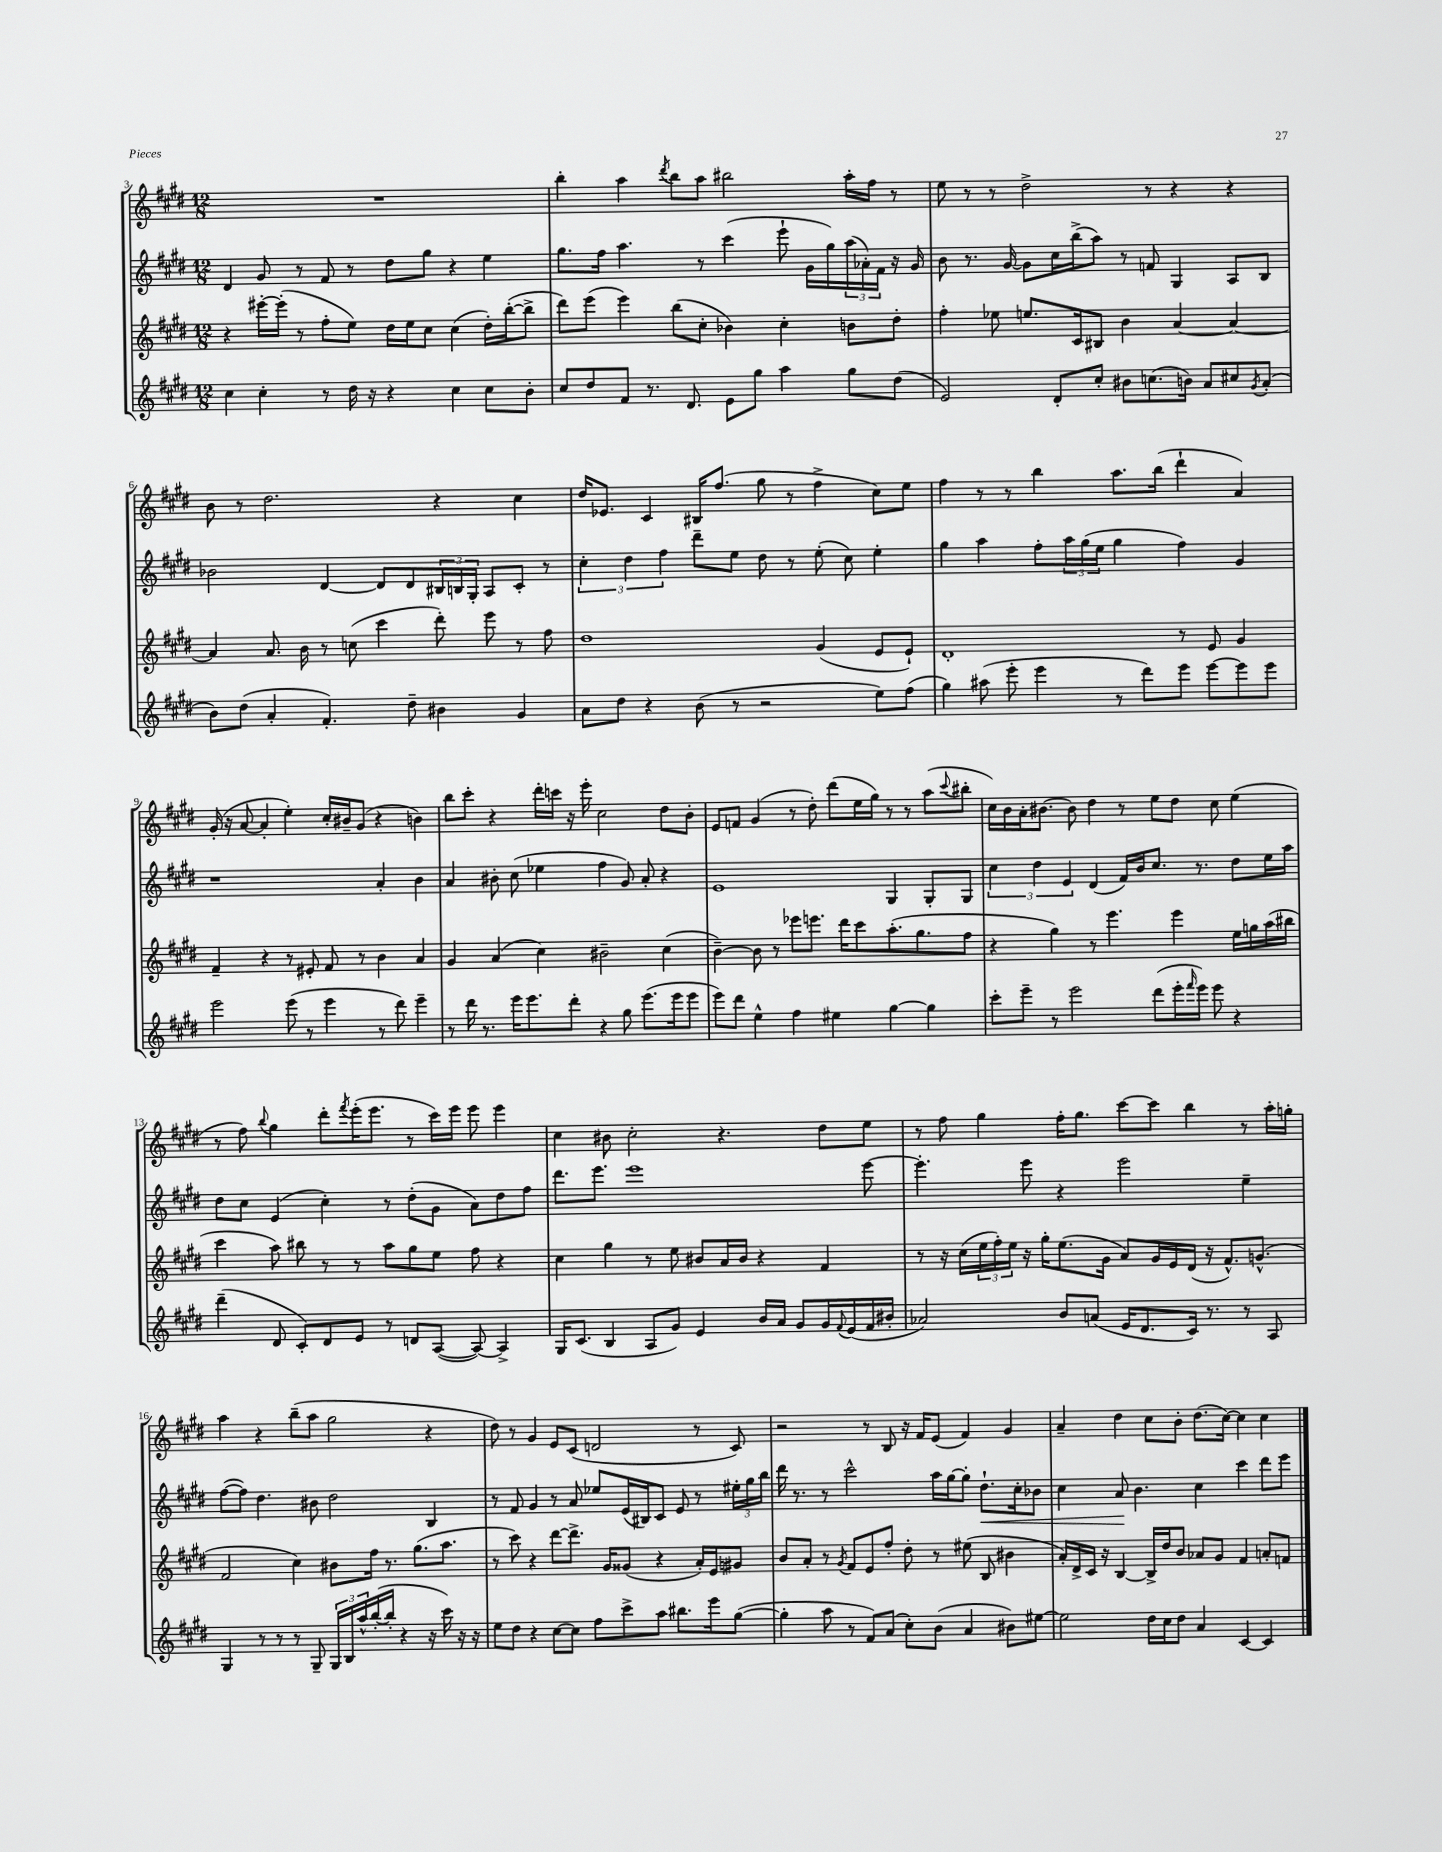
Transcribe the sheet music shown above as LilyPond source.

<<
\new StaffGroup <<
\new Staff = "s0" {
    \clef treble \key e \major \numericTimeSignature \time 12/8
    R1. |
    b''4-. a''4 \acciaccatura { dis'''8 } b''8 a''8 bis''2 a''16-. fis''16 r8 |
    e''8 r8 r8 dis''2-> r8 r4 r4 |
    b'8 r8 dis''2. r4 cis''4 |
    dis''16 ees'8. cis'4 bis16 fis''8.( gis''8 r8 fis''4-> cis''8) e''8 |
    fis''4 r8 r8 b''4 a''8. b''16( dis'''4-! a'4) |
    gis'16-.( r16 a'8~ a'4-. e''4-.) cis''16-. bis'16-- gis'8( r4 b'4) |
    b''8 cis'''8-. r4 dis'''16-. c'''16 r16 e'''16-. cis''2 dis''8 b'8-. |
    e'8 f'8 gis'4( r8 dis''8-.) dis'''8( e''16 gis''16) r8 r8 a''8( \appoggiatura { cis'''8 } bis''8-. |
    cis''16) b'16 a'16-. bis'8.~ bis'8 dis''4 r8 e''8 dis''8 cis''8 e''4( |
    r8 fis''8) \appoggiatura { b''8 } gis''4 dis'''8-. \acciaccatura { fis'''8 } e'''16-.( e'''8. r8 cis'''16) e'''16 e'''8 e'''4 |
    cis''4 bis'8 cis''2-. r4. dis''8 e''8 |
    r8 fis''8 gis''4 fis''16-. gis''8. cis'''8~ cis'''8 b''4 r8 a''16-. g''16-. |
    a''4 r4 b''8--( a''8 gis''2 r4 |
    dis''8) r8 gis'4 e'8 cis'8( d'2 r8 cis'8) |
    r2 r8 b8 r16 fis'16 e'8( fis'4) gis'4 |
    a'4-- dis''4 cis''8 b'8-. dis''8.( cis''16~) cis''4 cis''4 \bar "|." |
}
\new Staff = "s1" {
    \clef treble \key e \major \numericTimeSignature \time 12/8
    dis'4 gis'8 r8 fis'8 r8 dis''8 gis''8 r4 e''4 |
    gis''8. fis''16 a''4. r8 cis'''4( e'''8-! gis'16 gis''16) \tuplet 3/2 { a''16( aes'16-.) fis'16 } r16 gis'16 |
    b'8 r8. gis'16~ gis'8 cis''16 b''16->( a''8) r8 f'8 gis4 a8 b8 |
    bes'2 dis'4~ dis'8 dis'8 \tuplet 3/2 { bis16 b16 gis16-. } a8 cis'8-. r8 |
    \tuplet 3/2 { cis''4-. dis''4 fis''4 } dis'''8-- e''8 dis''8 r8 e''8-.( cis''8) e''4-. |
    gis''4 a''4 fis''8-. \tuplet 3/2 { a''16 gis''16( e''16 } gis''4 fis''4) gis'4 |
    r1 a'4-. b'4 |
    a'4 bis'8-. cis''8( ees''4 fis''4 gis'8) a'8-. r4 |
    e'1 gis4 gis8-. gis8 |
    \tuplet 3/2 { cis''4 dis''4 e'4 } dis'4( fis'16) b'16 cis''8. r8. dis''8 e''16 a''16 |
    dis''8 cis''8 e'4( cis''4-.) r8 dis''8-.( gis'8 a'8) dis''8 fis''8 |
    dis'''8. e'''8. e'''1 e'''8~ |
    e'''4.-. e'''8 r4 e'''2 e''4-- |
    fis''8~( fis''8) dis''4. bis'8 dis''2 b4 |
    r8 fis'8 gis'4 r8 a'8 ees''8 e'16( bis16) cis'8 e'8 r8 \tuplet 3/2 { eis''16-. gis''16 b''16 } |
    dis'''16 r8. r8 cis'''2-^ a''16 gis''16~ gis''8-. dis''8.-!\< cis''16-. bes'8 |
    cis''4 a'8\! b'4. cis''4 cis'''4 dis'''8 e'''8 \bar "|." |
}
\new Staff = "s2" {
    \clef treble \key e \major \numericTimeSignature \time 12/8
    r4 eis'''16~-. eis'''16-.( r8 fis''8-. e''8) dis''16 e''16 cis''8 cis''4( dis''16-.) b''16~-.( b''8-> |
    dis'''8) e'''8( e'''4) b''8( cis''8-. bes'4) cis''4-. b'8 dis''8-. |
    fis''4-. ees''8 e''8. cis'16 bis8 b'4 a'4~ a'4~ |
    a'4 a'8. b'16 r8 c''8( cis'''4 dis'''8-.) e'''8 r8 fis''8 |
    dis''1 gis'4( e'8 e'8-!) |
    dis'1-. r8 e'8 gis'4 |
    fis'4-- r4 r8 eis'8-. fis'8 r8 b'4 a'4 |
    gis'4 a'4( cis''4) bis'2-- cis''4( |
    b'4~--) b'8 r8 ees'''8 e'''8. dis'''16 cis'''8 a''8.-.( gis''8. fis''8 |
    r4 gis''4) r8 e'''4. e'''4 e''16 g''16 a''16( bis''16 |
    cis'''4 a''8) bis''8 r8 r8 a''8 gis''8 e''8 fis''8 r4 |
    cis''4 gis''4 r8 e''8 bis'8 a'16 bis'16 r4 fis'4 |
    r8 r16 cis''16( \tuplet 3/2 { e''16 fis''16-.) e''16 } r16 gis''16-. e''8.( gis'16 a'8) gis'16 e'16 dis'16( r16 fis'8.-^) g'8.-^( |
    fis'2 cis''4) bis'8 fis''16 r8. gis''8.( a''8. |
    r8 cis'''8) r4 dis'''8~ dis'''8.-> gis'16 gisis'8( r4 a'16-.) e'16 gis'8 |
    b'8 a'8-. r8 \acciaccatura { gis'8 } fis'8 e'8 fis''8-. dis''8-. r8 eis''8( b8 bis'4 |
    a'16-.) dis'16-> cis'16 r16 b4~ b16-> dis''16 b'8 aes'8 gis'8 fis'4 a'8-. f'8 \bar "|." |
}
\new Staff = "s3" {
    \clef treble \key e \major \numericTimeSignature \time 12/8
    cis''4 cis''4-. r8 dis''16 r16 r4 cis''4 cis''8 b'8-. |
    cis''8 dis''8 fis'8 r8. dis'8. e'8 gis''8 a''4 gis''8 dis''8( |
    e'2) dis'8-. cis''8-. bis'8 c''8.( b'16) a'8 cis''8 \acciaccatura { gis'8 } a'8-.( |
    b'8) dis''8( a'4-. fis'4.-.) dis''8-- bis'4 gis'4 |
    a'8 dis''8 r4 b'8( r8 r2 e''8) fis''8( |
    gis''4) ais''8( e'''8-. e'''4 r8 dis'''8) e'''8 e'''8~ e'''8 e'''8 |
    e'''2 e'''8( r8 e'''4 r8 dis'''8) e'''4-- |
    r8 dis'''16 r8. e'''16 e'''8. dis'''8-. r4 gis''8 e'''8.( e'''16 e'''8 |
    e'''8) dis'''8 e''4-^ fis''4 eis''4 gis''4~ gis''4 |
    cis'''8-. e'''8-- r8 e'''2 dis'''8( e'''16-. \grace { fis'''16 } e'''16) e'''8 r4 |
    dis'''4--( dis'8 cis'8-.) dis'8 e'8 r8 d'8 a8~( a8~) a4-> |
    gis16 cis'8.( b4 a8 gis'8) e'4 b'16 a'16 gis'8 gis'16 \appoggiatura { fis'8 } e'16( fis'16 bis'16-. |
    aes'2) b'8 a'8( e'16 dis'8. cis'16) r8. r8 a8 |
    gis4 r8 r8 r8 gis8-- \tuplet 3/2 { gis16 b16 a''16-^ } b''16~-.( b''16-. r4 r16 cis'''16) r16 r16 |
    e''8 dis''8 r4 cis''8~ cis''8 fis''8 cis'''8-> a''8 bis''8. e'''16 gis''8~( |
    gis''4-. a''8 r8 fis'8) a'8( cis''8-.) b'8( a'4 bis'8) eis''8~ |
    eis''2 dis''16 cis''16 dis''8 a'4 cis'4~ cis'4 \bar "|." |
}
>>
>>
\layout { \context { \Score currentBarNumber = #3 } }
